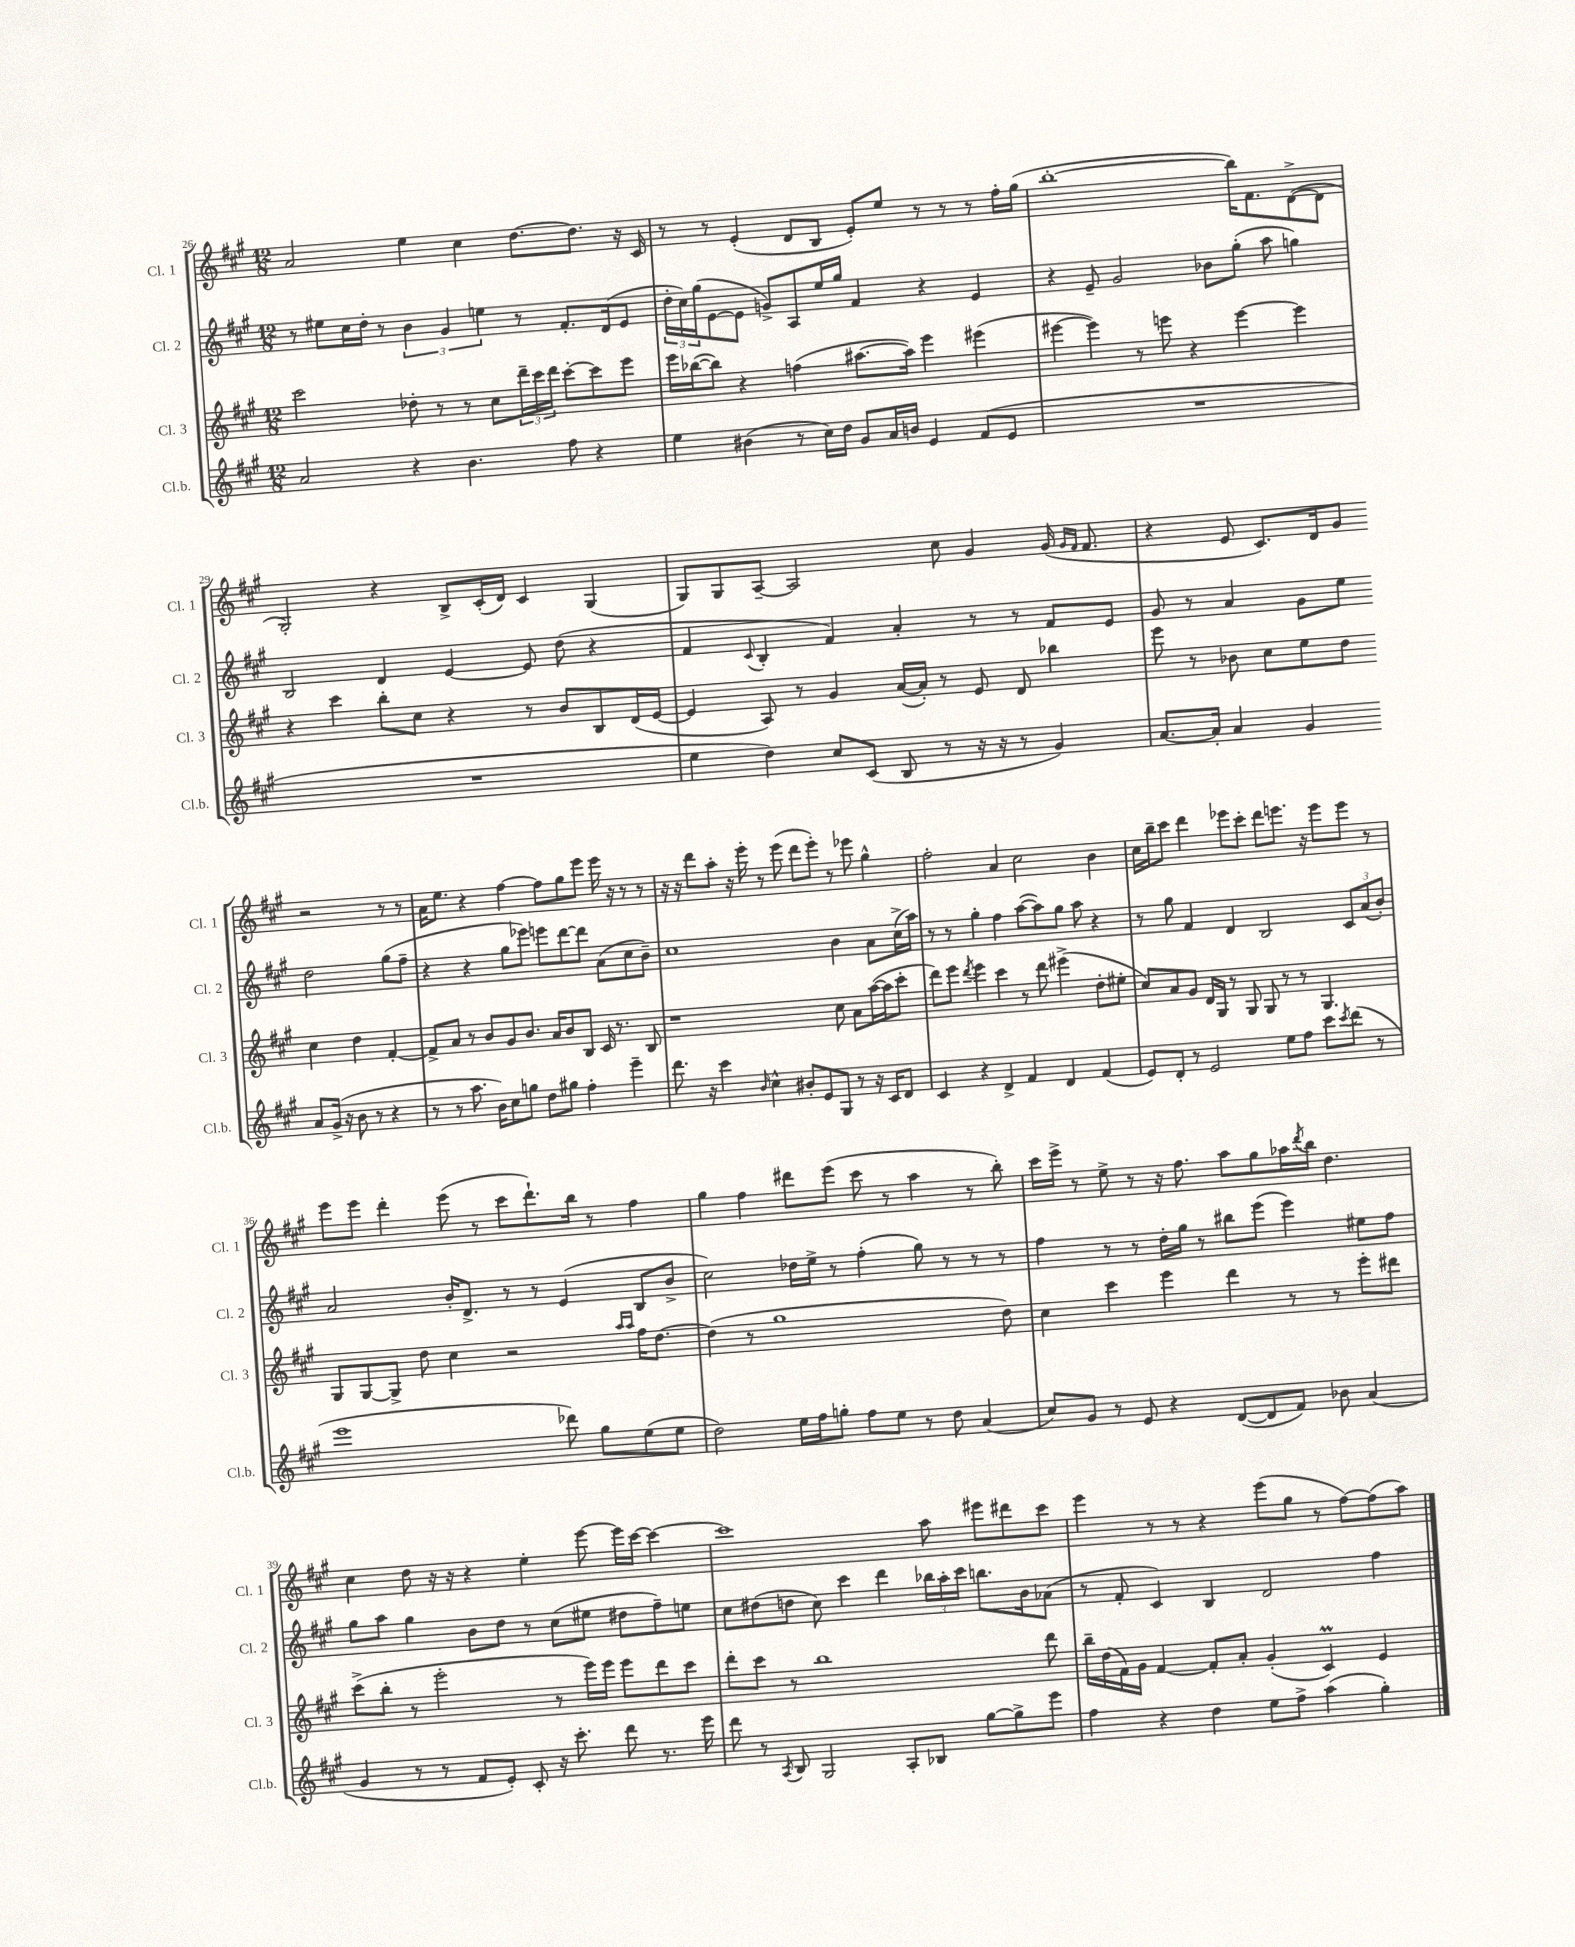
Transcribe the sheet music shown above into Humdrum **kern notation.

**kern	**kern	**kern	**kern
*staff4	*staff3	*staff2	*staff1
*clefG2	*clefG2	*clefG2	*clefG2
*k[f#c#g#]	*k[f#c#g#]	*k[f#c#g#]	*k[f#c#g#]
*M12/8	*M12/8	*M12/8	*M12/8
2a	2ccc#	8r	2a
.	.	8ee#	.
.	.	16cc#	.
.	.	16dd'	.
.	.	8r	.
4r	8dd-'	6b	4ee
.	8r	.	.
.	.	6g#	.
4.b	8r	.	4cc#
.	.	6ee	.
.	8cc#	.	.
.	24ddd~	8r	[8.dd
.	24ccc#	.	.
.	24ddd	.	.
8ff#	[8ccc#'	8.f#'	.
.	.	.	8.dd]
4r	8ccc#]	.	.
.	.	(16d	.
.	8eee	8e	16r
.	.	.	16c#
=	=	=	=
4ee	16eee	24dd'	8r
.	.	24cc#)	.
.	([16bb-	.	.
.	.	(24gg#	.
.	8bb-])	[8e	8r
(4b#	4r	8e]	(4e'
.	.	8g^)	.
8r	(4ff	8A	8d
16cc#)	.	16ee	8B
16dd	.	16gg#	.
8g#	[8.aa#	4f#	8e')
16a	.	.	8ee
16b	16aa#])	.	.
4e	4eee	4r	8r
.	.	.	8r
(8f#	(4eee#	4e	8r
8e	.	.	16ff#'
.	.	.	(16gg#
=	=	=	=
1.r	[4eee#	4r	[1bb'
.	4eee#])	8e~	.
.	.	2g#	.
.	8r	.	.
.	8eee	.	.
.	4r	.	.
.	.	8b-	.
.	[4eee	(8gg#'	16bb])
.	.	.	8.f#
.	.	8aa	.
.	4eee]	4gg)	([8d^
.	.	.	8d]
=	=	=	=
1.r	4r	2B	2G#')
.	4ccc#	.	.
.	8bb'	4d	4r
.	8cc#	.	.
.	4r	[4e	8B^
.	.	.	(16c#'
.	.	.	16d)
.	8r	8e]	4c#
.	8b	(8dd	.
.	8B	4r	(4G#
.	(16d	.	.
.	[16e	.	.
=	=	=	=
4ee	4e]	4f#	8G#)
.	.	.	8G#
.	.	8qqc#	.
4dd)	8A)	4B'	[8A~
.	8r	.	2A]
8cc#	4g#	4f#)	.
(8c#	.	.	.
8B	([16a	4a'	.
.	16a'])	.	.
8r	8r	.	8cc#
16r	8e	8r	4g#
16r	.	.	.
8r	8d	8r	.
4g#)	4bb-	8f#	(16g#
.	.	.	16qqg#
.	.	.	16qqf#
.	.	.	8.f#
.	.	8e	.
=	=	=	=
[8.a	8eee	8g#	4r
.	8r	8r	.
16a']	.	.	.
4a	8b-	4a	8e
.	8cc#	.	8.c#)
4g#	8ee	8g#	.
.	.	.	16d
.	8dd	8ee	8g#
8a	4cc#	2dd	2r
(16g#^	.	.	.
16r	.	.	.
8b	4dd	.	.
8r	.	.	.
4r	[4f#'	(8gg#	8r
.	.	8ff#~	8r
=	=	=	=
8r	8f#^]	4r	16a
.	.	.	8.ee
8r	8a	.	.
8.aa	8r	4r	4r
.	8b	.	.
16b)	.	.	.
8cc#	8g#	8gg#	[4ff#
8gg	8.b	8eee-)	.
8dd	.	8eee	8ff#]
.	16a	.	.
8gg#	8b	[8ddd	8gg#
4ff#'	8B	8ddd]	8eee
.	16c#	(8a	16eee
.	8.r	.	16r
4eee~	.	8cc#	8r
.	8B	8b~)	8r
=	=	=	=
8.ddd	1r	1cc#	16r
.	.	.	16r
.	.	.	8ddd
16r	.	.	.
4ccc#	.	.	8aa'
.	.	.	16r
.	.	.	16eee'
16qqb	.	.	.
4cc#^^	.	.	8r
.	.	.	(8eee
8b#'	.	.	8ddd
8e	.	.	8eee')
8G#	8cc#	4b	8r
8r	8a	.	8eee-
16r	([16aa	8a	4gg#^^
16c#	16aa]	.	.
8d	8ccc#'	(16cc#^	.
.	.	16aa)	.
=	=	=	=
4c#	8ddd)	8r	2ff#'
.	8eee	8r	.
.	8qddd	.	.
4r	4eee	4gg#'	.
4d^	4ccc#	4ff#	4a
4f#	8r	([8aa	2cc#
.	8ddd	8aa])	.
4d	(4eee#^	8gg#	.
.	.	8aa	.
(4f#	8dd'	4r	4b
.	8ee#'	.	.
=	=	=	=
8e)	8cc#)	8r	16cc#
.	.	.	16bb~
8d'	8a	8gg#	8ccc#
8r	8g#	4f#	4ddd
2e	16d	.	.
.	16G#	.	.
.	8r	4d	8eee-
.	8G#	.	8ccc#'
.	8G#	2B	8ddd
8ee	8r	.	8.eee
8ff#	8r	.	.
.	.	.	16r
8ccc#	4.G#	.	8eee
8qccc#	.	.	.
(8ddd	.	12c#	8eee
.	.	(12a	.
8r	.	.	8r
.	.	12b')	.
=	=	=	=
1eee	8G#	2a	8eee
.	[8G#	.	8eee
.	8G#^]	.	4ddd'
.	8dd	.	.
.	4cc#	16b'	(8eee
.	.	8.d^	.
.	.	.	8r
.	2r	8r	8ccc#
.	.	8r	8.ddd`)
8ddd-)	.	(4e	.
.	.	.	16bb
8gg#	.	.	8r
.	16qqaa	.	.
.	16qqaa	.	.
(8ee	16ff#	8B	4ff#
.	[8.dd	.	.
8ee	.	8b^	.
=	=	=	=
2dd)	(4dd]	2cc#)	4gg#
.	8r	.	4ff#
.	1gg#	.	.
16ee	.	16dd-	8ddd#
16ff#	.	16ee^	.
8gg'	.	8r	(8eee
8ff#	.	(4ff#'	8ccc#
8ee	.	.	8r
8r	.	8gg#)	4aa
8dd	.	8r	.
(4a	.	8r	8r
.	8dd)	8r	8bb')
=	=	=	=
8cc#)	4cc#	4ff#	16ccc#
.	.	.	16eee^
8g#	.	.	8r
8r	4ccc#	8r	8ee^
8e	.	8r	8r
4r	4eee	16dd'	16r
.	.	16gg#	8.ff#
.	.	8r	.
([8d	4ddd	8bb#	8aa
8d]	.	(8eee	8gg#
8f#)	8r	4eee)	16aa-
.	.	.	8qddd
.	.	.	16bb
8b-	8r	.	4.dd
(4a	8eee'	8ee#	.
.	8ddd#	8ff#	.
=	=	=	=
4g#	(8ccc#^	8gg#	4cc#
.	8bb'	8aa	.
8r	8r	4gg#	8dd
8r	2eee'	.	16r
.	.	.	16r
8f#	.	8b	4r
8e')	.	8dd	.
8c#'	.	8r	4ee'
16r	8r	(8cc#	.
8.ccc#'	.	.	.
.	16eee)	8ee#	[8eee
.	16eee	.	.
8ddd	8eee	8dd#	16eee]
.	.	.	[16ccc#
8.r	8ddd	8ff#~)	4ccc#_
.	8ccc#	8ee	.
16eee	.	.	.
=	=	=	=
8ddd	8ddd'	8cc#	1ccc#]
8r	8ccc#	(8dd#	.
8qA	.	.	.
8B	8r	8dd	.
2G#	1bb	8cc#)	.
.	.	4ccc#	.
.	.	4ddd	.
8A'	.	.	.
8B-	.	24bb-	8aa
.	.	24aa'	.
.	.	24ccc#	.
[8gg#	.	8.bb	8eee#
8gg#^]	.	.	8ddd#
.	.	16b	.
8eee	8ddd	(8a-	8ccc#
=	=	=	=
4ff#	16bb~	8r	4eee
.	(16dd	.	.
.	16f#)	8f#'	.
.	16g#	.	.
4r	[4f#	4c#)	8r
.	.	.	8r
4dd	8f#']	4B	4r
.	8a'	.	.
8ee	(4g#'	2d	(8eee
8ff#^	.	.	8gg#
(4aa	4c#)	.	8r
.	.	.	[8ff#)
4gg#')	4e	4ff#	(8ff#]
.	.	.	8aa)
==	==	==	==
*-	*-	*-	*-
